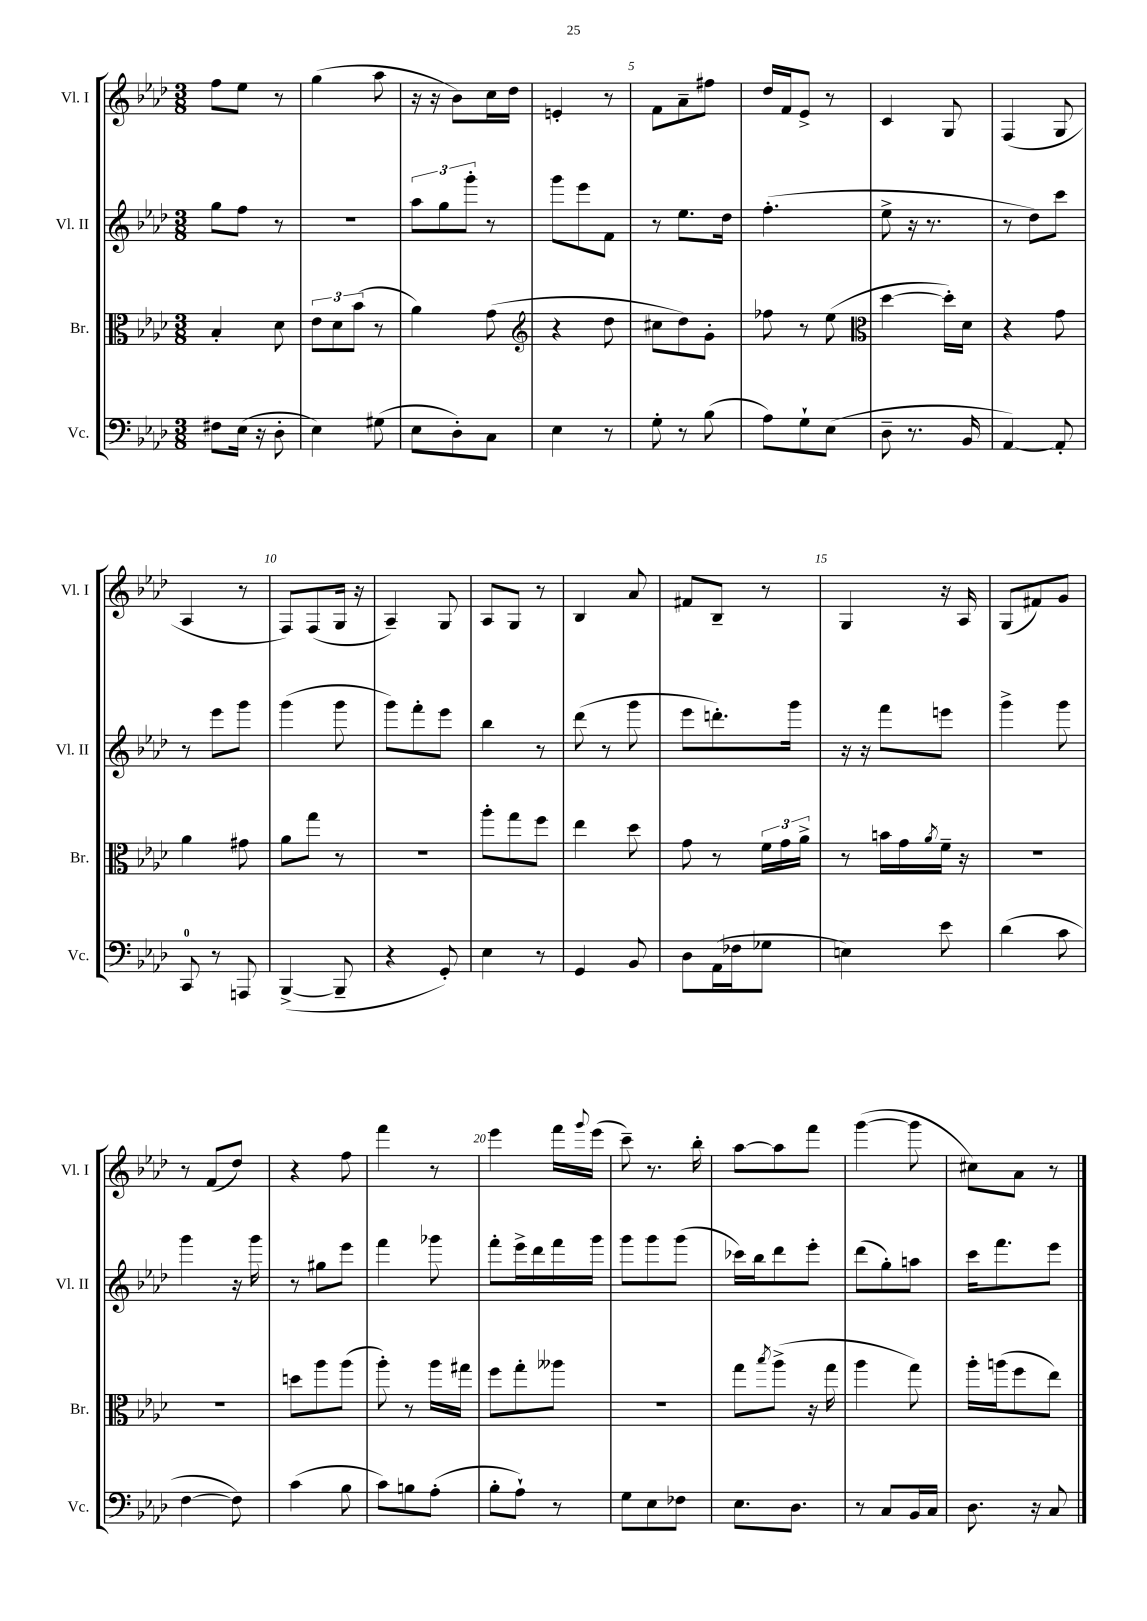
<<
\new StaffGroup <<
\new Staff = "s0" \with { instrumentName = "Vl. I" shortInstrumentName = "Vl. I" } {
    \clef treble \key aes \major \numericTimeSignature \time 3/8
    f''8 ees''8 r8 |
    g''4( aes''8 |
    r16 r16 bes'8) c''16 des''16 |
    e'4-. r8 |
    f'8 aes'8-- fis''8 |
    des''16 f'16 ees'8-> r8 |
    c'4 g8 |
    f4( g8 |
    aes4 r8 |
    f8) f8( g16 r16 |
    aes4--) g8 |
    aes8 g8 r8 |
    bes4 aes'8 |
    fis'8 bes8-- r8 |
    g4 r16 aes16 |
    g8( fis'8) g'8 |
    r8 f'8( des''8) |
    r4 f''8 |
    f'''4 r8 |
    ees'''4 f'''16 \appoggiatura { g'''8 } ees'''16( |
    c'''8--) r8. bes''16-. |
    aes''8~ aes''8 f'''8 |
    g'''4~( g'''8 |
    cis''8) aes'8 r8 \bar "|." |
}
\new Staff = "s1" \with { instrumentName = "Vl. II" shortInstrumentName = "Vl. II" } {
    \clef treble \key aes \major \numericTimeSignature \time 3/8
    g''8 f''8 r8 |
    R4. |
    \tuplet 3/2 { aes''8 g''8 g'''8-. } r8 |
    g'''8 ees'''8 f'8 |
    r8 ees''8. des''16 |
    f''4.-.( |
    ees''8-> r16 r8. |
    r8 des''8) c'''8 |
    r8 ees'''8 g'''8 |
    g'''4( g'''8 |
    g'''8) f'''8-. ees'''8 |
    bes''4 r8 |
    des'''8( r8 g'''8 |
    ees'''8 d'''8.-.) g'''16 |
    r16 r16 f'''8 e'''8 |
    g'''4-> g'''8 |
    g'''4 r16 g'''16 |
    r8 gis''8 ees'''8 |
    f'''4 ges'''8 |
    f'''8-. ees'''16-> des'''16 f'''16 g'''16 |
    g'''8 g'''8 g'''8( |
    ces'''16) bes''16 des'''8 ees'''8-. |
    des'''8( g''8-.) a''8 |
    c'''16 f'''8. ees'''8 \bar "|." |
}
\new Staff = "s2" \with { instrumentName = "Br." shortInstrumentName = "Br." } {
    \clef alto \key aes \major \numericTimeSignature \time 3/8
    bes4-. des'8 |
    \tuplet 3/2 { ees'8 des'8 bes'8( } r8 |
    aes'4) g'8( |
    \clef treble r4 des''8 |
    cis''8 des''8) g'8-. |
    fes''8 r8 ees''8( |
    \clef alto des''4~ des''16-.) des'16 |
    r4 g'8 |
    aes'4 gis'8 |
    aes'8 g''8 r8 |
    R4. |
    aes''8-. g''8 f''8 |
    ees''4 des''8 |
    g'8 r8 \tuplet 3/2 { f'16 g'16 aes'16-> } |
    r8 b'16 g'16 \acciaccatura { aes'8 } f'16-- r16 |
    R4. |
    R4. |
    d''8 aes''8 aes''8( |
    aes''8-.) r8 aes''16 gis''16 |
    f''8 g''8-. aeses''8 |
    R4. |
    g''8 \acciaccatura { bes''8 } aes''8->( r16 g''16 |
    aes''4 g''8) |
    aes''16-. a''16( f''8 ees''8) \bar "|." |
}
\new Staff = "s3" \with { instrumentName = "Vc." shortInstrumentName = "Vc." } {
    \clef bass \key aes \major \numericTimeSignature \time 3/8
    fis8 ees16( r16 des8-. |
    ees4) gis8( |
    ees8 des8-.) c8 |
    ees4 r8 |
    g8-. r8 bes8( |
    aes8) g8-! ees8( |
    des8-- r8. bes,16 |
    aes,4~) aes,8-. |
    c,8-0 r8 a,,8 |
    bes,,4~->( bes,,8-- |
    r4 g,8-.) |
    ees4 r8 |
    g,4 bes,8 |
    des8 aes,16( fes16 ges8 |
    e4) ees'8 |
    des'4( c'8 |
    f4~ f8) |
    c'4( bes8 |
    c'8) b8 aes8-.( |
    bes8-. aes8-!) r8 |
    g8 ees8 fes8 |
    ees8. des8. |
    r8 c8 bes,16 c16 |
    des8. r16 c8 \bar "|." |
}
>>
>>
\layout { \context { \Score \override BarNumber.break-visibility = ##(#f #t #t) barNumberVisibility = #(every-nth-bar-number-visible 5) } }
